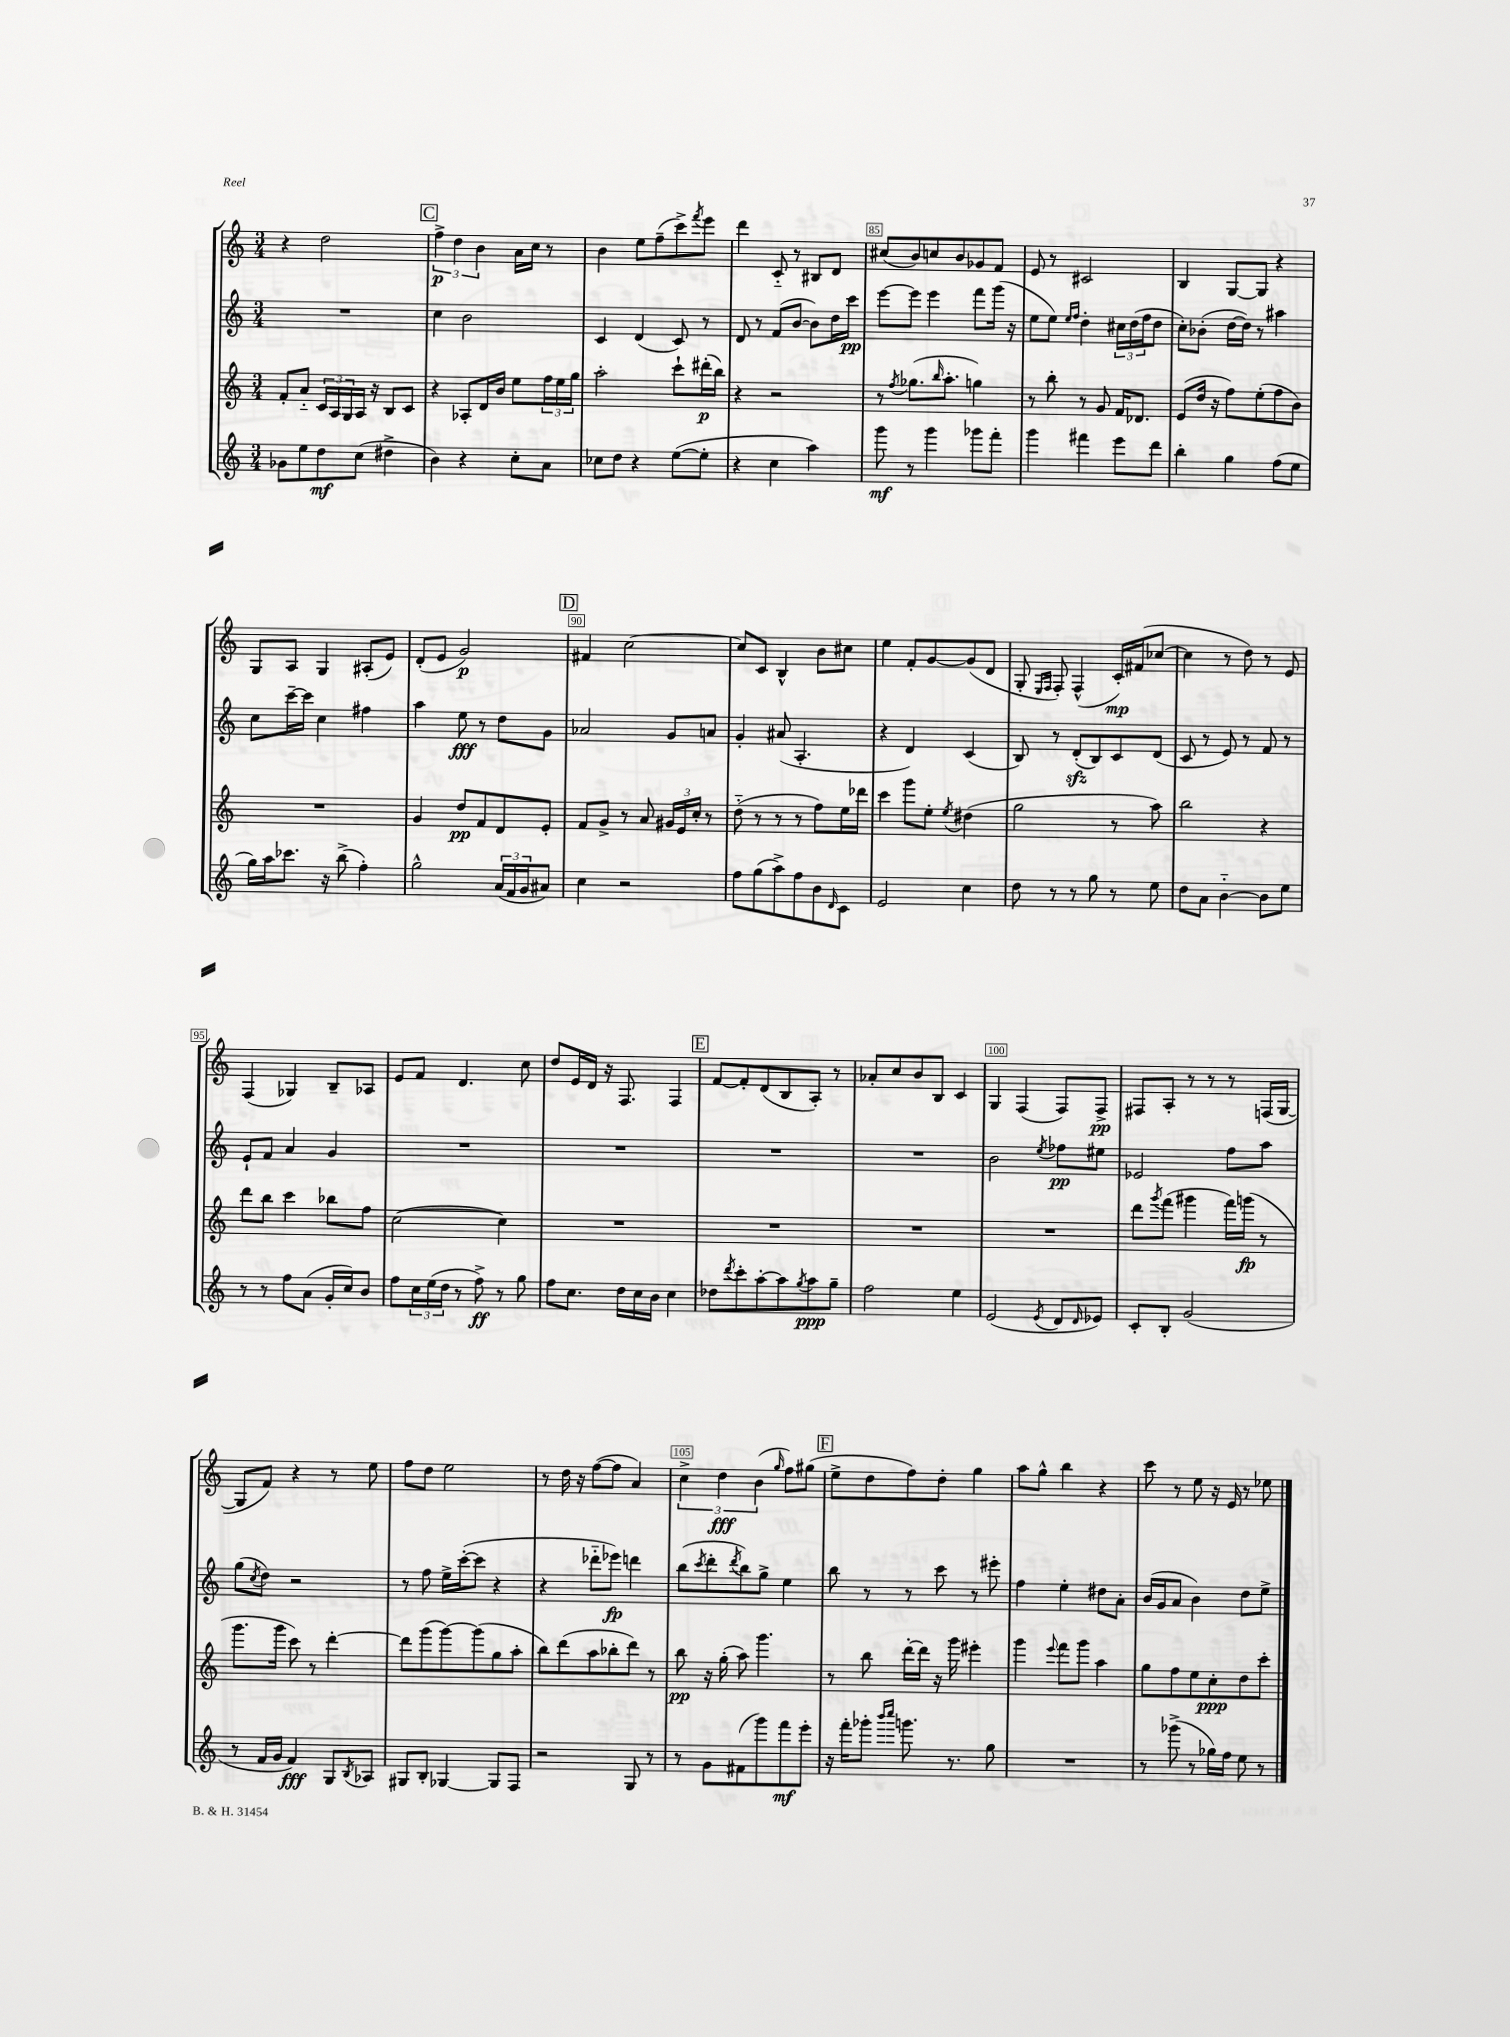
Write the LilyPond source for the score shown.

<<
\new StaffGroup <<
\new Staff = "s0" {
    \clef treble \key c \major \numericTimeSignature \time 3/4
    r4 d''2 |
    \mark \markup { \box "C" } \tuplet 3/2 { f''4->\p d''4 b'4 } a'16 c''16 r8 |
    b'4 e''8 f''8--( c'''8->) \acciaccatura { f'''8 } e'''8 |
    d'''4 c'8-_ r8 bis8 d'8 |
    cis''8( b'8) c''8 b'8 ges'8 f'8 |
    e'8 r8 cis'2 |
    b4 g8~ g8 r4 |
    g8 a8 g4 ais8-.( e'8) |
    d'8-.( e'8 g'2\p) |
    \mark \markup { \box "D" } fis'4 c''2~ |
    c''8 c'8 b4-^ b'8 cis''8 |
    e''4 f'8-. g'8~ g'8( d'8 |
    g8-. \grace { e16 f16 } f8-.) f4-^( c'16-.\mp) fis'16( ces''8~ |
    ces''4 r8 d''8) r8 e'8 |
    f4( ges4) b8-- aes8 |
    e'8 f'8 d'4. c''8 |
    d''8 e'16 d'16 r16 f8. f4 |
    \mark \markup { \box "E" } f'8~ f'8-. d'8( b8 a8-.) r8 |
    aes'8-. c''8 b'8 b8 c'4 |
    g4 f4( f8) f8->\pp |
    fis8 a8-. r8 r8 r8 f16( g16~ |
    g8 f'8) r4 r8 e''8 |
    f''8 d''8 e''2 |
    r8 d''16 r16 f''8~( f''8 a'4) |
    \tuplet 3/2 { c''4-> d''4\fff b'4( } \grace { g''16 } f''8) gis''8( |
    \mark \markup { \box "F" } e''8-> d''8 f''8) d''8-. g''4 |
    a''8 g''8-^ b''4 r4 |
    c'''8 r8 e''8 r16 e'16 r8 ees''8 \bar "|." |
}
\new Staff = "s1" {
    \clef treble \key c \major \numericTimeSignature \time 3/4
    R2. |
    \mark \markup { \box "C" } c''4 b'2 |
    c'4 d'4( c'8) r8 |
    d'8 r8 f'8( b'8~ b'8) d''16 c'''16\pp |
    e'''8~ e'''8 e'''4 f'''8 g'''16( r16 |
    e''8 e''8) \grace { e''16 f''16 } d''4-. \tuplet 3/2 { cis''16 d''16( f''16 } d''8 |
    c''8-.) bes'8-.( d''16~ d''16) r8 ais''4 |
    c''8 c'''16~-- c'''16 c''4 fis''4 |
    a''4 e''8\fff r8 d''8 g'8 |
    \mark \markup { \box "D" } aes'2 g'8 a'8 |
    g'4-. ais'8( a4.-. |
    r4 d'4) c'4( |
    b8) r8 d'8-.\sfz( b8) c'8 d'8( |
    c'8 r8 e'8) r8 f'8 r8 |
    e'8-! f'8 a'4 g'4 |
    R2. |
    R2. |
    \mark \markup { \box "E" } R2. |
    R2. |
    b'2 \acciaccatura { e''8 } fes''8\pp eis''8 |
    ees'2 f''8 a''8 |
    g''8( \acciaccatura { c''8 } d''8) r2 |
    r8 f''8 e''16-> c'''16~-.( c'''8 r4 |
    r4 des'''8-_ ees'''8\fp) d'''4 |
    b''8( \acciaccatura { c'''8 } d'''8-. \acciaccatura { d'''8 } b''8) g''8-> e''4 |
    \mark \markup { \box "F" } b''8 r8 r8 c'''8 r8 eis'''8-. |
    f''4 e''4-. dis''8 a'8-. |
    b'16( g'16 a'8 b'4) d''8 e''8-> \bar "|." |
}
\new Staff = "s2" {
    \clef treble \key c \major \numericTimeSignature \time 3/4
    f'8-. a'8-_ \tuplet 3/2 { c'16 a16 g16 } a16 r16 b8 c'8 |
    \mark \markup { \box "C" } r4 aes8-. d'16 b'16 e''8 \tuplet 3/2 { f''16 e''16 g''16 } |
    a''2-. c'''8-! dis'''16-.\p( b''16) |
    r4 r2 |
    r8 \acciaccatura { f''8 } ges''8.( \grace { b''16 } a''8.-. g''4) |
    r8 b''8-. r8 g'8 f'16 des'8. |
    e'8( d''16 r16 f''8) e''8-.( f''8 b'8) |
    R2. |
    g'4 d''8\pp f'8 d'8 e'8-. |
    \mark \markup { \box "D" } f'8 g'8-> r8 a'8 \tuplet 3/2 { gis'16 e'16 c''16-. } r8 |
    d''8-_( r8 r8 r8 f''8) e''16 des'''16 |
    c'''4 g'''8 e''8-. \acciaccatura { e''8 } dis''4( |
    g''2 r8 a''8) |
    b''2 r4 |
    d'''8 b''8 c'''4 bes''8 f''8 |
    c''2~( c''4) |
    R2. |
    \mark \markup { \box "E" } R2. |
    R2. |
    R2. |
    d'''8 \acciaccatura { g'''8 } f'''8( gis'''4 f'''16) g'''16\fp( r8 |
    g'''8. g'''16 c'''8) r8 d'''4~-. |
    d'''8 g'''8( g'''8~) g'''8( g''8 a''8-. |
    b''8) d'''8( a''8 bes''8-. d'''8) r8 |
    b''8\pp r16 g''16-.( a''8) g'''4. |
    \mark \markup { \box "F" } r8 b''8 d'''16~-. d'''16 r16 g'''16 eis'''4-. |
    g'''4 \appoggiatura { e'''8 } f'''8 g'''8 a''4 |
    g''8 f''8 e''8 c''8-.\ppp d''8 c'''8-. \bar "|." |
}
\new Staff = "s3" {
    \clef treble \key c \major \numericTimeSignature \time 3/4
    ges'8 e''8 d''8\mf c''8( dis''4-> |
    \mark \markup { \box "C" } b'4) r4 c''8-. a'8 |
    ces''8 d''8 r4 e''8~( e''8-. |
    r4 c''4 a''4) |
    g'''8\mf r8 g'''4 ges'''8 f'''8-. |
    g'''4 fis'''4 e'''8 d'''8 |
    b''4-. g''4 f''8( e''8 |
    g''16) a''16 ces'''8. r16 b''8->( f''4-.) |
    g''2-^ \tuplet 3/2 { a'16( f'16 g'16 } ais'8) |
    \mark \markup { \box "D" } c''4 r2 |
    f''8 g''8( a''8->) f''8 b'8 \grace { d'16 } c'8 |
    e'2 c''4 |
    d''8 r8 r8 g''8 r8 e''8 |
    d''8 a'8 b'4~-_ b'8 e''8 |
    r8 r8 f''8 a'8( g'16-. c''16) b'8 |
    f''8 \tuplet 3/2 { c''16 e''16( d''16 } r8 f''8->\ff) r8 g''8 |
    f''8 c''8. d''16 c''16 b'16 c''4 |
    \mark \markup { \box "E" } des''8 \acciaccatura { d'''8 } c'''8-. a''8~-. a''8 \acciaccatura { g''8 } a''8\ppp g''8-- |
    f''2 e''4 |
    e'2( \acciaccatura { e'8 } d'8 \grace { d'16 } ees'8) |
    c'8-. b8-. g'2( |
    r8 f'16 g'16 f'4\fff) g8 \acciaccatura { b8 } aes8 |
    gis8 b8-. ges4~ ges8 f8 |
    r2 g8 r8 |
    r8 g'8 fis'8( g'''8) f'''8\mf e'''8-. |
    \mark \markup { \box "F" } r16 f'''16-. ges'''8-. \grace { b'''16 c''''16 } g'''8. r8. g''8 |
    R2. |
    r8 ges'''8->( r8 ges''16) f''16 e''8 r8 \bar "|." |
}
>>
>>
\layout { \context { \Score currentBarNumber = #81 \override BarNumber.break-visibility = ##(#f #t #t) barNumberVisibility = #(every-nth-bar-number-visible 5) \override BarNumber.stencil = #(make-stencil-boxer 0.1 0.3 ly:text-interface::print) } }
